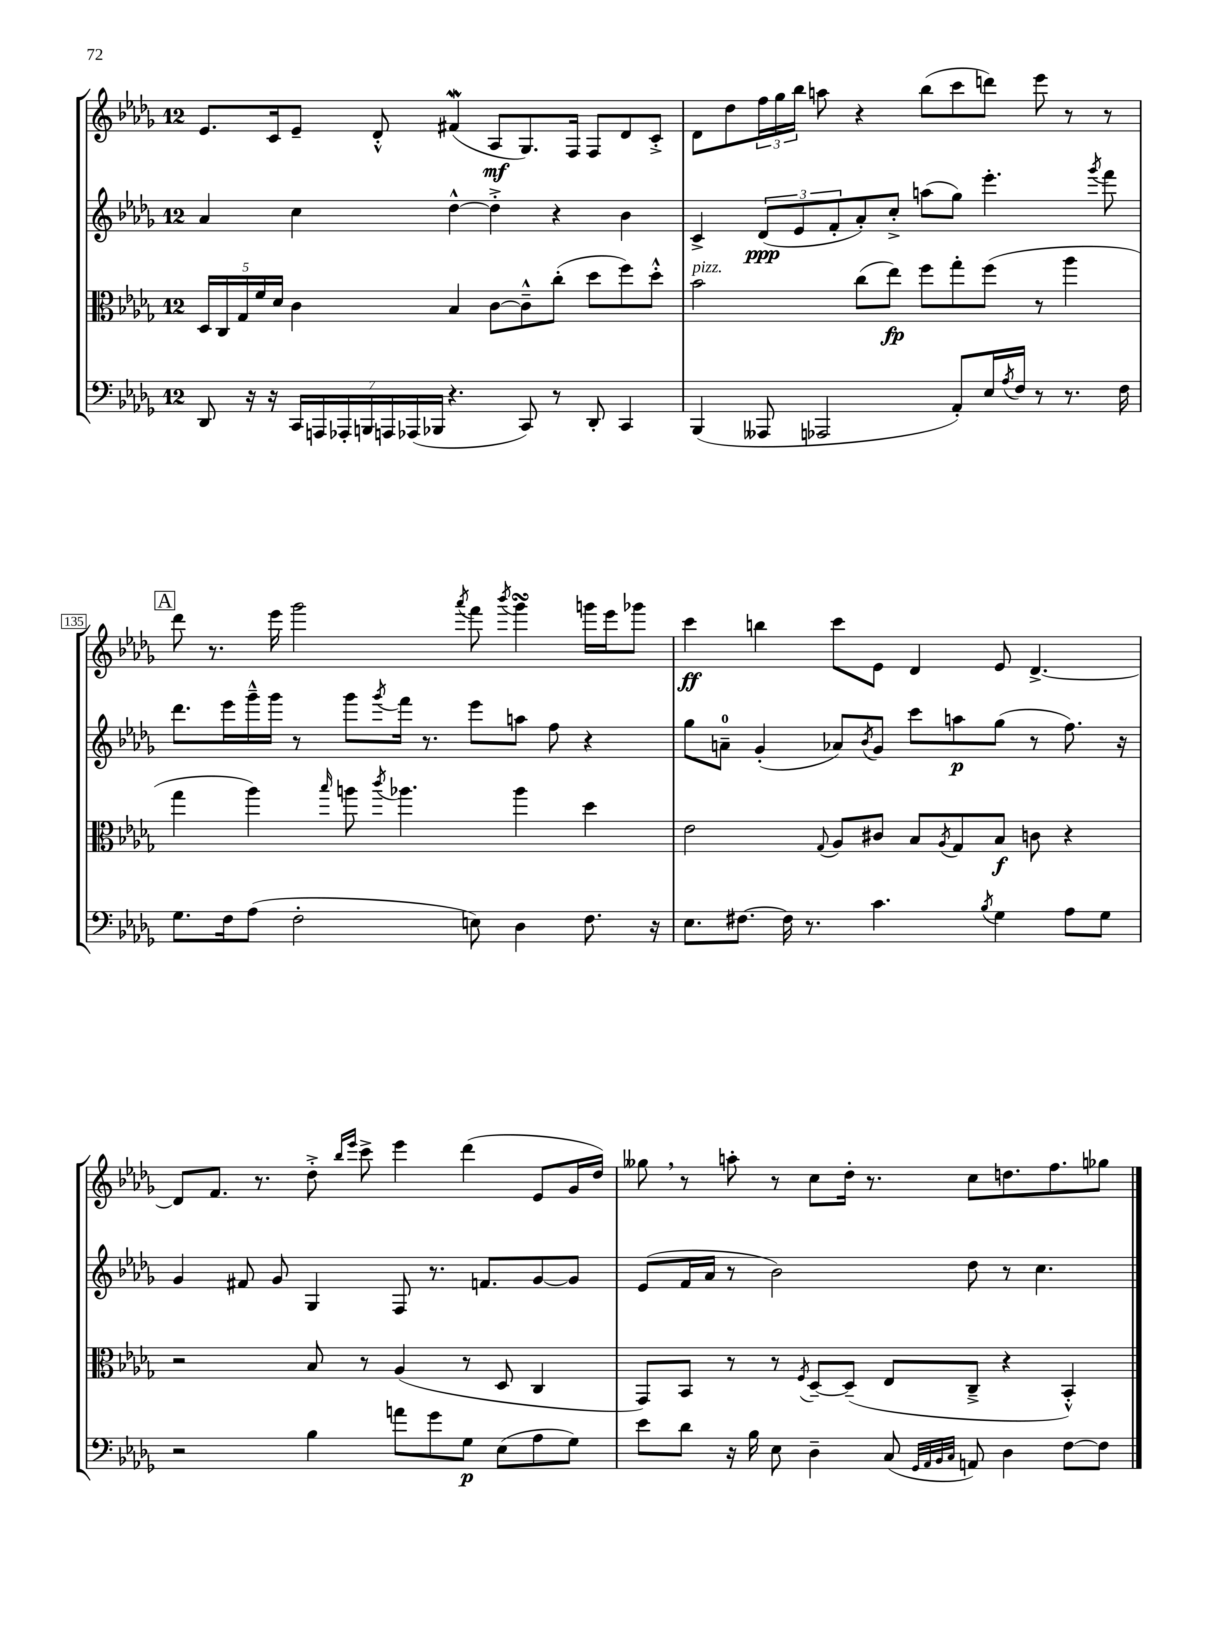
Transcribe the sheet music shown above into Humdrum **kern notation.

**kern	**kern	**kern	**kern
*staff4	*staff3	*staff2	*staff1
*clefF4	*clefC3	*clefG2	*clefG2
*k[b-e-a-d-g-]	*k[b-e-a-d-g-]	*k[b-e-a-d-g-]	*k[b-e-a-d-g-]
*M12/8	*M12/8	*M12/8	*M12/8
8DD-/	20D-/LL	4a-/	8.e-/L
.	20C/	.	.
.	20G-/	.	.
16r	.	.	.
.	20f/	.	.
16r	.	.	16c/k
.	20d-/JJ	.	.
28CC/LL	4c\	4cc\	8e-~/J
28AAA/	.	.	.
28AAA-'/	.	.	.
28BBB/	.	.	.
.	.	.	8d-'^^/
28AAA/	.	.	.
(28AAA-/	.	.	.
28BBB-/JJ	.	.	.
4.r	4B-/	[4dd-^^\	(4f#/
.	[8c\L	4dd-'^\]	8A-/L
8CC/)	8c~^^\]	.	8.G-/)
8r	(8cc'\J	4r	.
.	.	.	16F/Jk
8DD-'/	8dd-\L	.	8F/L
4CC/	8ff\)	4b-\	8d-/
.	8dd-'^^\J	.	8c'^/J
=	=	=	=
(4BBB-/	2b-\	4c^/	8d-\L
.	.	.	8dd-\
8AAA--/	.	(12d-/L	24ff\L
.	.	.	24gg-\
.	.	12e-/	24bb-\JJ
2AAA-/	.	.	8aa\
.	.	12f'/	.
.	(8cc\L	8a-'/)	4r
.	8ee-\J)	8cc'^/J	.
.	8ff\L	(8aa\L	(8bb-\L
8AA-'/L)	8gg-'\	8gg-\J)	8ccc\
16E-/L	(8ff\J	4.eee-'\	8ddd\J)
8qA-/	.	.	.
16F/JJ	.	.	.
8r	8r	.	8eee-\
8.r	4aa-\	.	8r
.	.	8qggg-/	.
.	.	8fff\	8r
16F\	.	.	.
=	=	=	=
8.G-\L	4gg-\	8.ddd-\L	8ddd-\
.	.	.	8.r
16F\k	.	16eee-\L	.
(8A-\J	4aa-\)	16ggg-~^^\	.
.	.	16ggg-\JJ	16eee-\
2F'\	.	8r	2ggg-\
.	16qqbb-/	.	.
.	8aa\	8ggg-\L	.
.	8qccc/	8qggg-/	.
.	4.aa-\	16fff\Jk	.
.	.	8.r	.
.	.	.	8qaaa-/
8E\)	.	8eee-\L	8fff\
.	.	.	8qbbb-/
4D-\	4aa-\	8aa\J	4ggg-\
.	.	8ff\	.
8.F\	4dd-\	4r	16ggg\LL
.	.	.	16eee-\J
.	.	.	8ggg-\J
16r	.	.	.
=	=	=	=
8.E-\L	2e-\	8gg-\L	4ccc\
.	.	8a~\J	.
[8.F#\J	.	.	.
.	.	(4g-'/	4bb\
16F#\]	.	.	.
8.r	.	.	.
.	8qqG-/	.	.
.	8A-/L	8a-/L)	8ccc\L
.	.	8qb-/	.
4.c\	8c#/J	8g-/J	8e-\J
.	8B-/L	8ccc\L	4d-/
.	8qA-/	.	.
.	8G-/	8aa\	.
8qB-/	.	.	.
4G-\	8B-/J	(8gg-\J	8e-/
.	8c\	8r	[4.d-^/
8A-\L	4r	8.ff\)	.
8G-\J	.	.	.
.	.	16r	.
=	=	=	=
2r	2r	4g-/	8d-/]L
.	.	.	8.f/J
.	.	8f#/	.
.	.	.	8.r
.	.	8g-/	.
4B-\	8B-/	4G-/	8dd-'^\
.	.	.	16qqbb-/LL
.	.	.	16qqeee-/JJ
.	8r	.	8ccc^\
8a\L	(4A-/	8F/	4eee-\
8g-\	.	8.r	.
8G-\J	8r	.	(4ddd-\
.	.	8.f/L	.
(8E-\L	8D-/	.	.
8A-\	4C/	[8g-/	8e-/L
8G-\J)	.	8g-/]J	16g-/L
.	.	.	16dd-/JJ)
=	=	=	=
8e-\L	8GG-/L)	(8e-/L	8gg--\
8d-\J	8BB-/J	16f/L	8r
.	.	16a-/JJ	.
16r	8r	8r	8aa'\
16B-\	.	.	.
8E-\	8r	2b-\)	8r
.	8qF/	.	.
4D-~\	[8D-~/L	.	8cc\L
.	(8D-~/]J	.	16dd-'\Jk
.	.	.	8.r
(8C/	8E-/L	.	.
32qqGG-/LLL	.	.	.
32qqAA-/	.	.	.
32qqBB-/	.	.	.
32qqC/JJJ	.	.	.
8AA/)	8C~^/J	8dd-\	8cc\L
4D-\	4r	8r	8.dd\
.	.	4.cc\	.
.	.	.	8.ff\
[8F\L	4BB-'^^/)	.	.
8F\]J	.	.	8gg-\J
==	==	==	==
*-	*-	*-	*-
